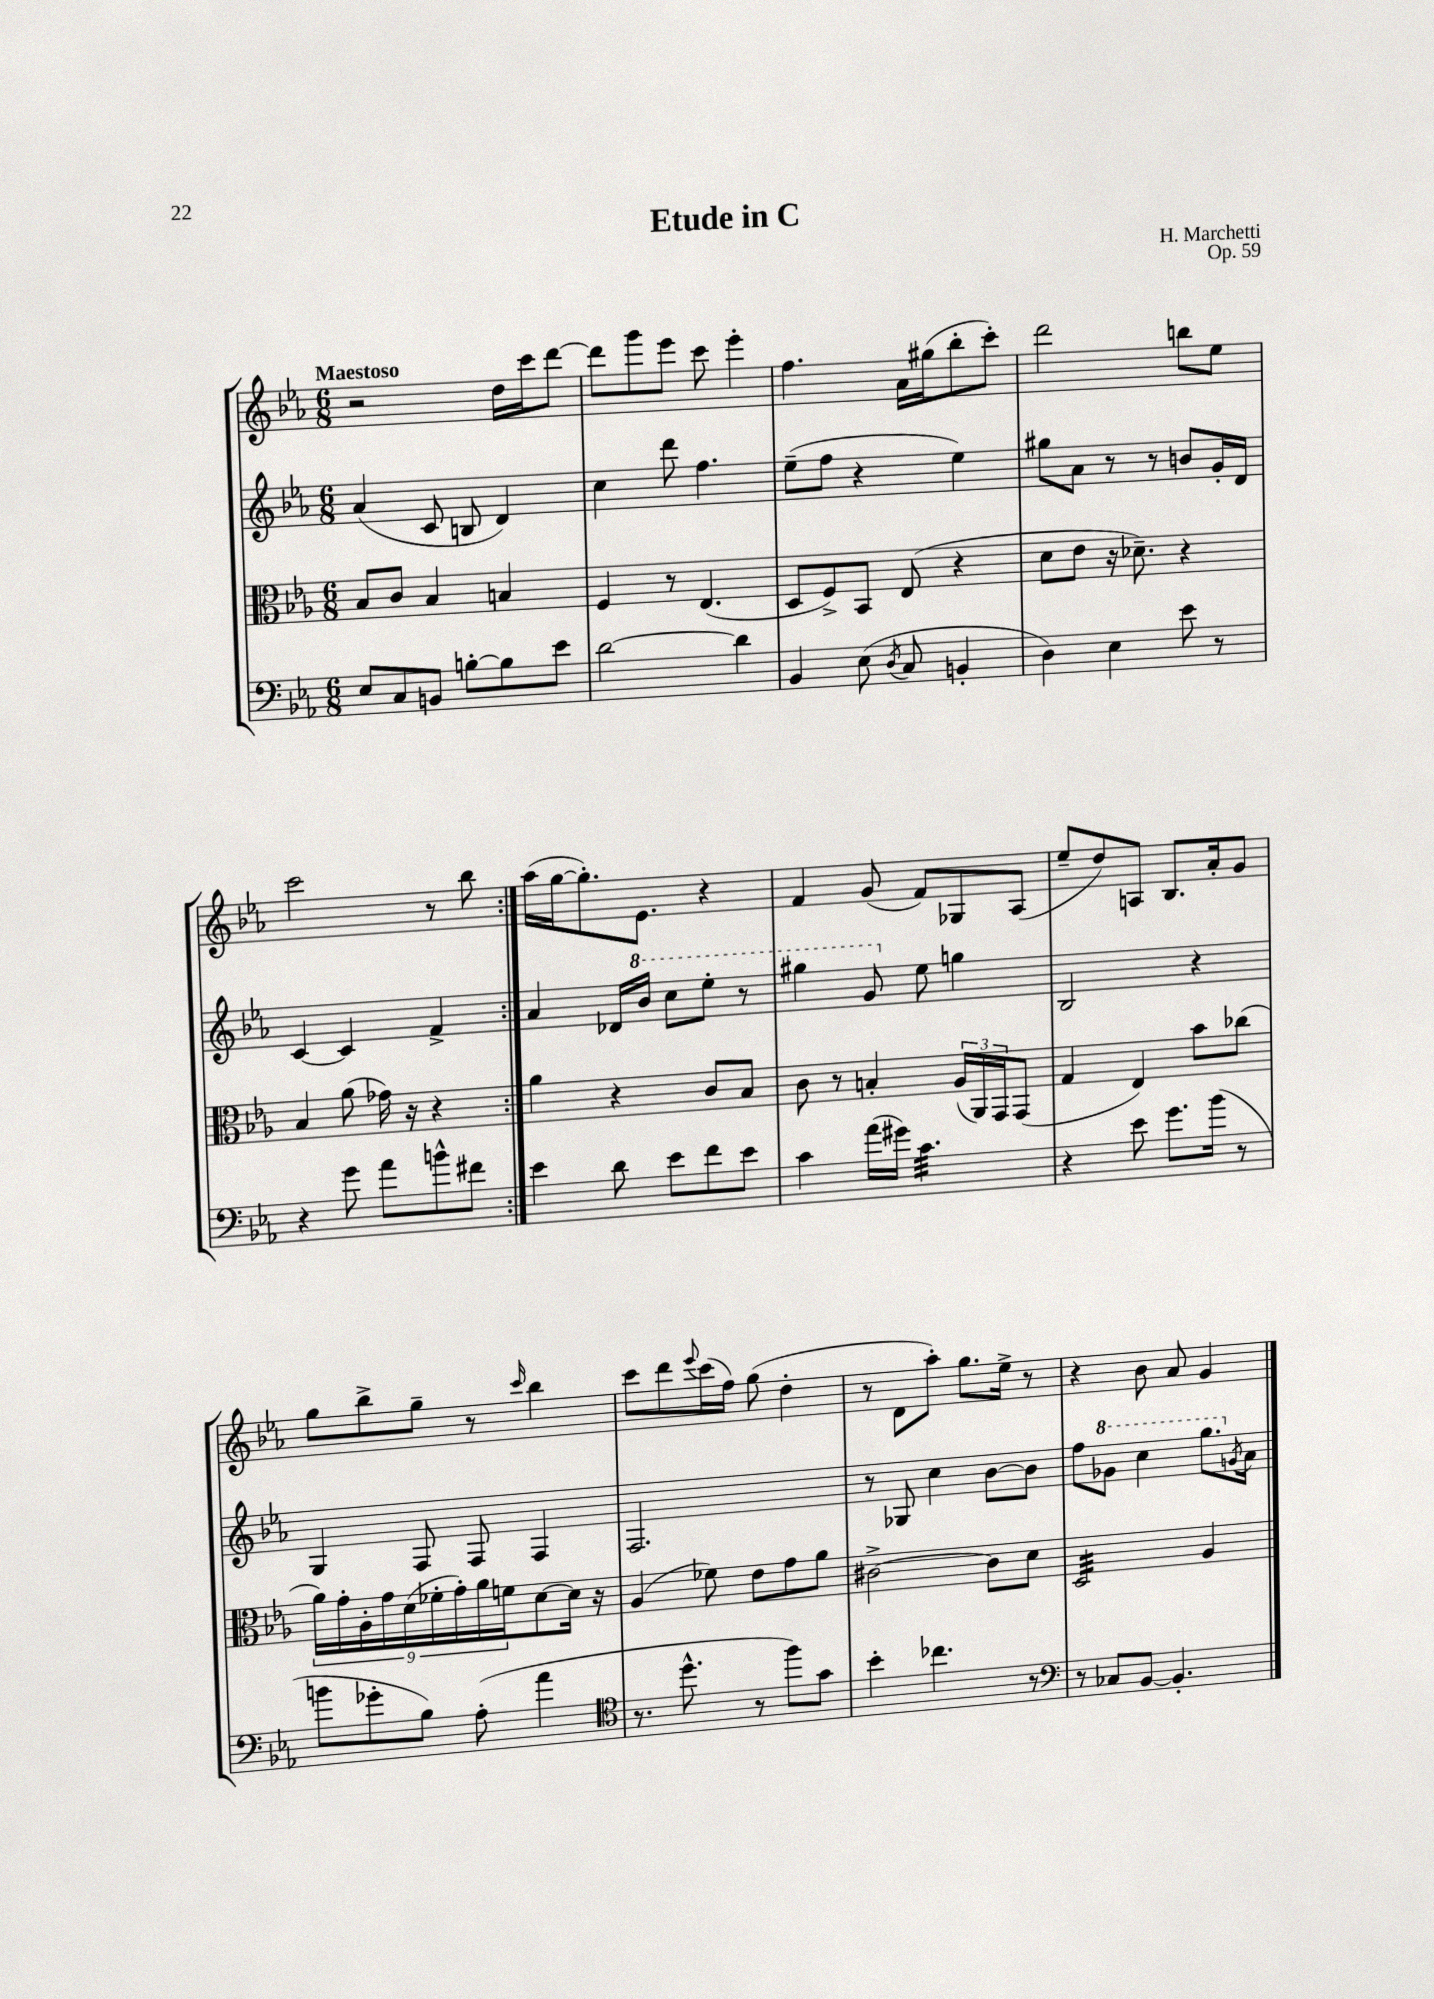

**kern	**kern	**kern	**kern
*part4	*part3	*part2	*part1
*staff4	*staff3	*staff2	*staff1
*clefF4	*clefC3	*clefG2	*clefG2
*k[b-e-a-]	*k[b-e-a-]	*k[b-e-a-]	*k[b-e-a-]
*M6/8	*M6/8	*M6/8	*M6/8
=1	=1	=1	=1
!	!	!	!LO:TX:a:B:t=Maestoso
8E-/L	8B-/L	(4a-/	2r
8C/	8c/J	.	.
8BBn/J	4B-/	8c/	.
[8Bn'\L	.	8Bn/	.
8B\]	4Bn/	4d/)	16dd\LL
.	.	.	16ccc\J
8e-\J	.	.	[8ddd\J
=2	=2	=2	=2
[2d\	4F/	4cc\	8ddd\L]
.	.	.	8ggg\
.	8r	8ddd\	8eee-\J
.	(4.E-/	4.ff\	8ccc\
4d\]	.	.	4eee-'\
=3	=3	=3	=3
4BB-/	8D/L	(8ee-~\L	4.ff\
.	8F^/)	8ff\J	.
(8E-\	8BB-/J	4r	.
8qD/	.	.	.
8C/	(8E-/	.	16a-\LL
.	.	.	(16gg#X\J
4BBn'/	4r	4ee-\)	8bb-'\
.	.	.	8ccc'\J)
=4	=4	=4	=4
4D\)	8d\L	8gg#X\L	2ddd\
.	8e-\J	8a-\J	.
4E-\	16r	8r	.
.	8.d-X~\)	.	.
.	.	8r	.
8e-\	4r	8bn/L	8bbn\L
8r	.	16g'/L	8ee-\J
.	.	16d/JJ	.
!!LO:LB:g=z
=5	=5	=5	=5
4r	4B-/	[4c/	2ccc\
8g\	(8a-\	4c/]	.
8a-\L	16g-X\)	.	.
.	16r	.	.
8bn^^\	4r	4f^/	8r
8f#X\J	.	.	8bb-\
=6:|!	=6:|!	=6:|!	=6:|!
4e-\	4a-\	4a-/	(16aa-\LL
.	.	.	[16gg\J
.	.	.	8.gg'\])
8d\	4r	16d-X/LL	.
*	*	*8va	*
.	.	16bb-/JJ	8.e-\J
8e-\L	.	8ccc\L	.
8f\	8c/L	8eee-'\J	4r
8e-\J	8B-/J	8r	.
=7	=7	=7	=7
4c\	8c\	4ggg#X\	4f/
.	8r	.	.
(16a-\LL	4Bn'/	8gg/	(8g/
16g#X\JJ)	.	.	.
*	*	*X8va	*
*tremolo	*	*	*
32c\LLL	.	8ee-\	8f/L)
32c\	.	.	.
32c\	.	.	.
32c\	.	.	.
32c\	(24A-/LL	4ggn\	8G-X/
32c\	.	.	.
.	24AA-/)	.	.
32c\	.	.	.
.	24GG/J	.	.
32c\	.	.	.
32c\	(8GG/J	.	(8A-/J
32c\	.	.	.
32c\	.	.	.
32c\JJJ	.	.	.
*Xtremolo	*	*	*
=8	=8	=8	=8
4r	4G/	2B-/	8ee-~/L
.	.	.	8dd/)
8e-\	4E-/)	.	8An/J
8.g\L	.	.	8.B-/L
.	8b-\L	4r	.
(16b-\Jk	.	.	16a-'/k
8r	(8cc-X\J	.	8g/J
!!LO:LB:g=z
=9	=9	=9	=9
8bn\L	18a-\LL)	4G/	8gg\L
.	18g'\	.	.
.	18A-'\	.	.
8g-X'\	.	.	8bb-^\
.	18g\	.	.
.	(18d\	.	.
8B-\J)	.	8F/	8gg~\J
.	18f-X'\	.	.
.	18g'\)	.	.
(8A-'\	.	8F/	8r
.	18a-\	.	.
.	18fn\J	.	.
.	.	.	16qqccc/
4a-\	[8d\	4F/	4bb-\
.	16d\Jk]	.	.
.	16r	.	.
=10	=10	=10	=10
*clefC4	*	*	*
8.r	(4A-/	2.F/	8ccc\L
.	.	.	8ddd\
8.dd^^\	.	.	.
.	.	.	8qqeee-/
.	8f-X\)	.	(16ccc\L
.	.	.	16ff\JJ)
8r	8e-\L	.	(8gg\
8ff\L)	8g\	.	4dd'\
8g\J	8a-\J	.	.
=11	=11	=11	=11
4b-'\	[2c#X^\	8r	8r
.	.	8G-X/	8d\L
4.cc-X\	.	4cc\	8aa-'\J)
.	.	.	8.gg\L
.	8c#\L]	[8b-\L	.
.	.	.	16ee-^\Jk
8r	8d\J	8b-\J]	8r
=12	=12	=12	=12
*clefF4	*	*	*
*	*tremolo	*	*
8r	32D/LLL	8ff\L	4r
.	32D/	.	.
.	32D/	.	.
.	32D/	.	.
*	*	*8va	*
8C-X/L	32D/	8gg-X\J	.
.	32D/	.	.
.	32D/	.	.
.	32D/	.	.
[8BB-/J	32D/	4ccc\	8b-\
.	32D/	.	.
.	32D/	.	.
.	32D/	.	.
4.BB-'/]	32D/	.	8a-/
.	32D/	.	.
.	32D/	.	.
.	32D/JJJ	.	.
*	*Xtremolo	*	*
.	4A-/	8.ggg\L	4g/
*	*	*X8va	*
.	.	8qgn/	.
.	.	16a-\Jk	.
==	==	==	==
*-	*-	*-	*-
